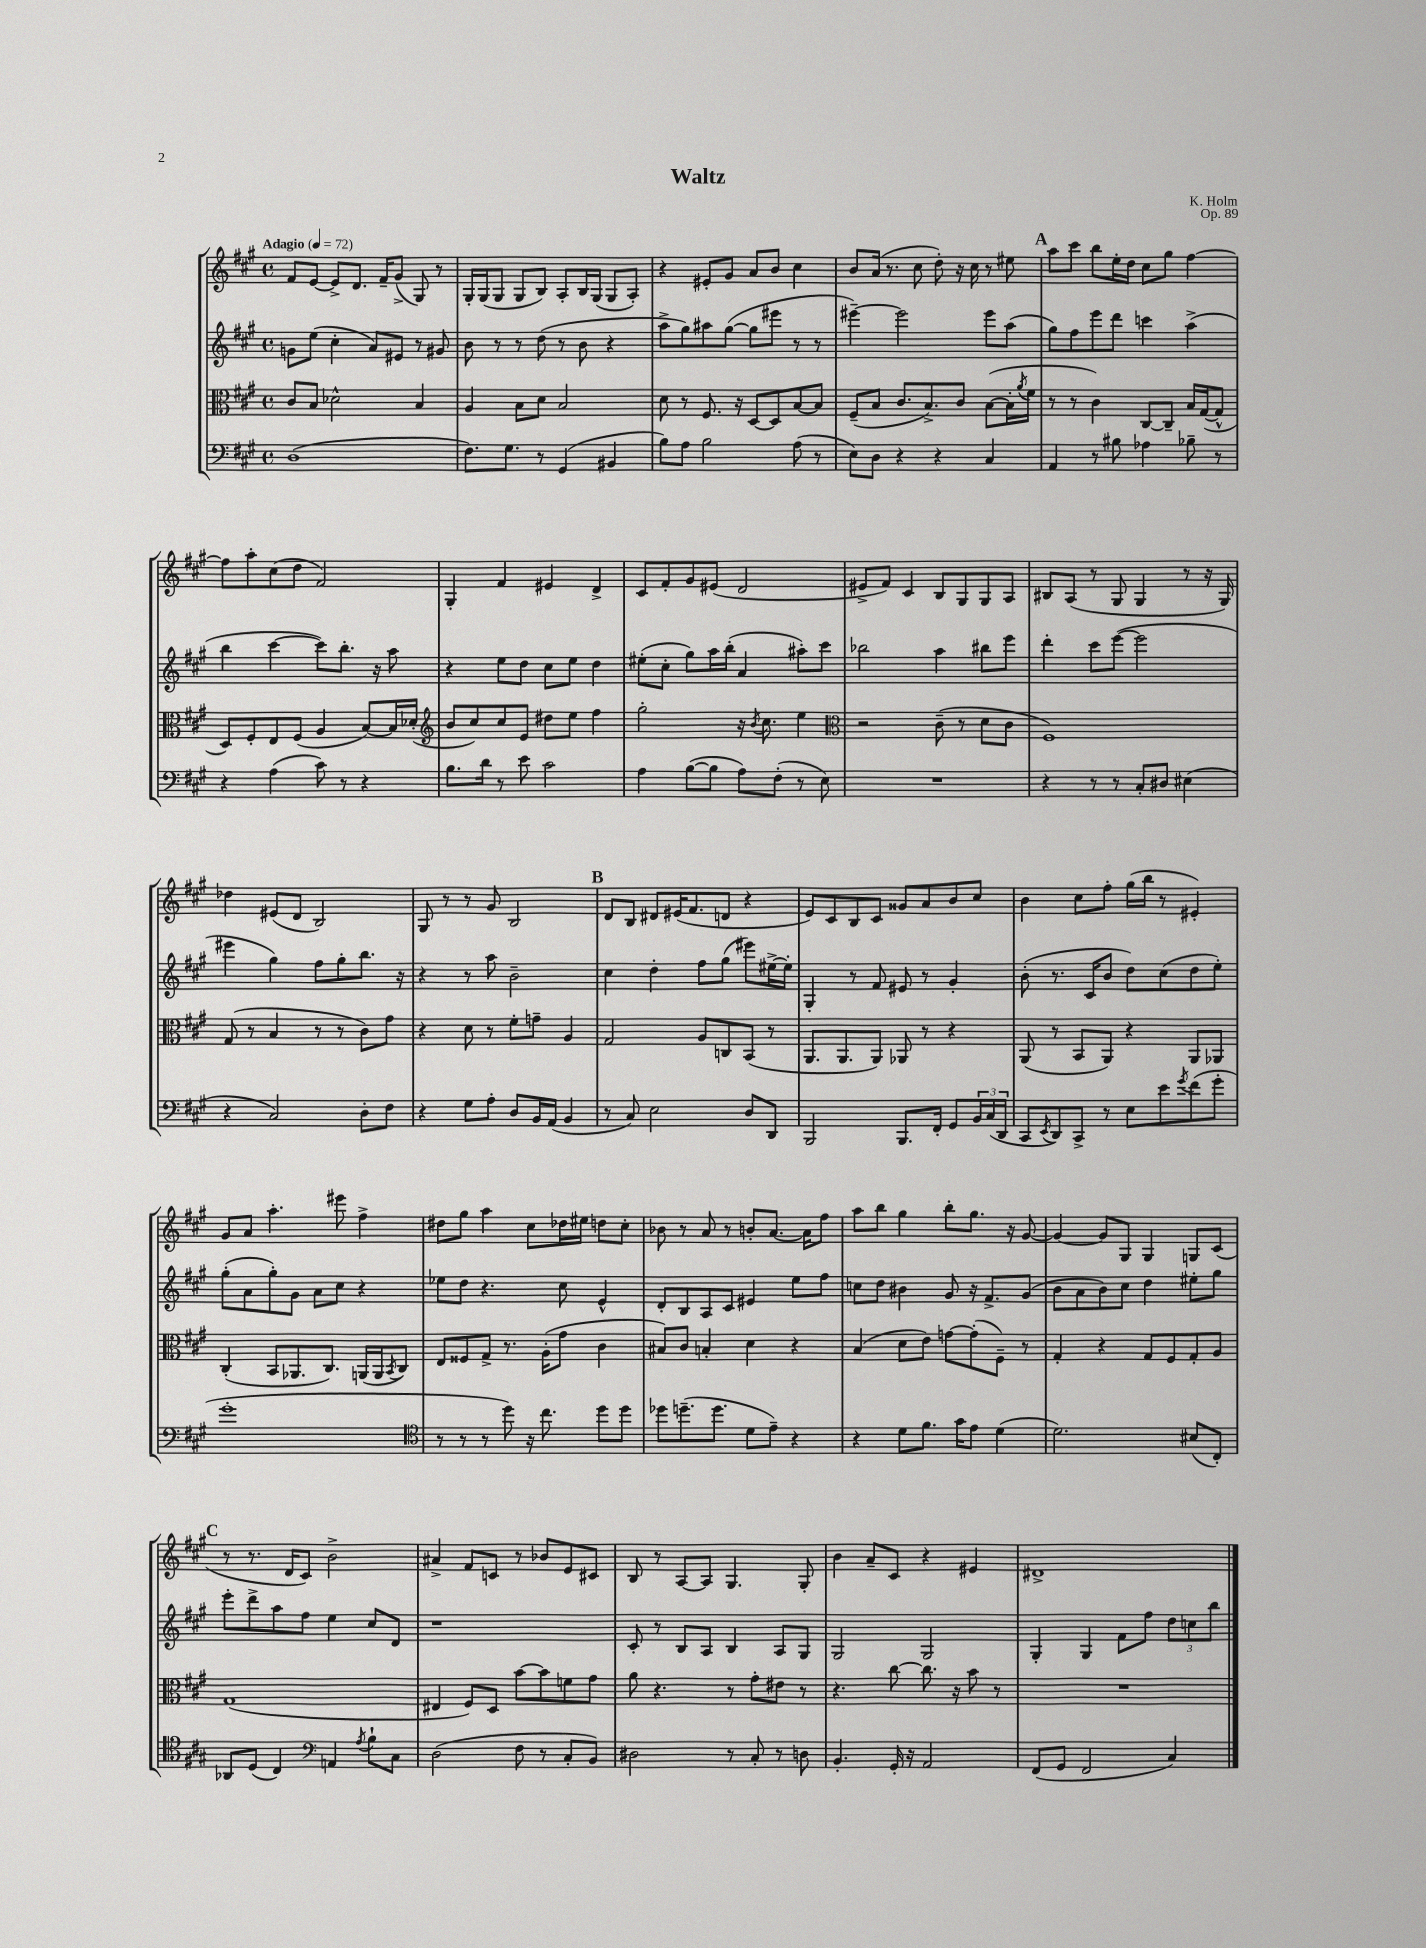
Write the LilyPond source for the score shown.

\header { title = "Waltz" composer = "K. Holm" opus = "Op. 89" }
<<
\new StaffGroup <<
\new Staff = "s0" {
    \clef treble \key a \major \defaultTimeSignature \time 4/4 \tempo "Adagio" 4 = 72
    fis'8 e'8~ e'8-> d'8. fis'16-- gis'8->( gis8) r8 |
    gis16-. gis16( gis8 gis8 b8) a8-. b16 gis16( gis8 a8-.) |
    r4 eis'8-. gis'8 a'8 b'8 cis''4 |
    b'8 a'16( r8. cis''8 d''8-.) r16 cis''16 r8 eis''8 |
    \mark \markup { \bold "A" } a''8 cis'''8 b''8 e''16-. d''16 cis''8 gis''8 fis''4~ |
    fis''8 a''8-. cis''8( d''8 fis'2) |
    gis4-. fis'4 eis'4 d'4-> |
    cis'8 fis'8-. gis'8 eis'8( d'2 |
    eis'8-> fis'8) cis'4 b8 gis8 gis8 a8 |
    bis8 a8( r8 gis8 gis4 r8 r16 gis16) |
    des''4 eis'8( d'8 b2) |
    gis8 r8 r8 gis'8 b2 |
    \mark \markup { \bold "B" } d'8 b8 dis'8 eis'16( fis'8. d'8 r4 |
    e'8) cis'8 b8 cis'8 gisis'8 a'8 b'8 cis''8 |
    b'4 cis''8 fis''8-. gis''16( b''16 r8 eis'4-.) |
    gis'8 a'8 a''4.-. eis'''8 fis''4-> |
    dis''8 gis''8 a''4 cis''8 des''16 eis''16 d''8 cis''8-. |
    bes'8 r8 a'8 r8 b'8-. a'8.~ a'16 fis''8 |
    a''8 b''8 gis''4 b''8-. gis''8. r16 gis'8~ |
    gis'4~ gis'8 gis8 gis4 g8 cis'8( |
    \mark \markup { \bold "C" } r8 r8. d'16 cis'8) b'2-> |
    ais'4-> fis'8 c'8 r8 bes'8 e'8 cis'8 |
    b8 r8 a8~ a8 gis4. gis8-. |
    b'4 a'8-- cis'8 r4 eis'4 |
    dis'1-> \bar "|." |
}
\new Staff = "s1" {
    \clef treble \key a \major \defaultTimeSignature \time 4/4
    g'8 e''8( cis''4-. a'8) eis'8 r8 gis'8 |
    b'8 r8 r8 d''8( r8 b'8 r4 |
    a''8-> gis''8) ais''8 gis''8~( gis''8 eis'''8 r8 r8 |
    eis'''4~--) eis'''2 eis'''8 a''8( |
    \mark \markup { \bold "A" } gis''8) fis''8 e'''8 d'''8 c'''4 a''4->( |
    b''4 cis'''4~ cis'''8) b''8.-. r16 a''8 |
    r4 e''8 d''8 cis''8 e''8 d''4 |
    eis''8-.( cis''8-. gis''8) a''16 b''16-.( a'4 ais''8-.) cis'''8 |
    bes''2 a''4 bis''8 e'''8 |
    d'''4-. cis'''8 e'''8~( e'''2 |
    eis'''4 gis''4) fis''8 gis''8-. b''8. r16 |
    r4 r8 a''8 b'2-- |
    \mark \markup { \bold "B" } cis''4 d''4-. fis''8 gis''8( eis'''8) eis''16~-> eis''16-. |
    gis4-. r8 fis'8 eis'8 r8 gis'4-. |
    b'8-.( r8. cis'16 b'8 d''8) cis''8( d''8 e''8-.) |
    gis''8-.( a'8 gis''8-.) gis'8 a'8 cis''8 r4 |
    ees''8 d''8 r4. cis''8 e'4-^ |
    d'8-. b8 a8 cis'8 eis'4 e''8 fis''8 |
    c''8 d''8 bis'4 gis'8 r16 fis'8.-> gis'8( |
    b'8 a'8 b'8) cis''8 d''4 eis''8-. gis''8 |
    \mark \markup { \bold "C" } e'''8-. d'''8-> a''8 fis''8 e''4 cis''8 d'8 |
    r1 |
    cis'8-. r8 b8 a8 b4 a8 gis8 |
    gis2 gis2 |
    gis4-. gis4 fis'8 fis''8 \tuplet 3/2 { d''8 c''8 b''8 } \bar "|." |
}
\new Staff = "s2" {
    \clef alto \key a \major \defaultTimeSignature \time 4/4
    cis'8 b8 des'2-^ b4 |
    a4 b8 d'8 b2 |
    d'8 r8 fis8. r16 d8~ d8 b8~ b8 |
    fis8--( b8 cis'8. b8.->) cis'8 b8~( b16-. \acciaccatura { a'8 } fis'16 |
    \mark \markup { \bold "A" } r8 r8 cis'4) cis8~ cis8-- b16 gis16~( gis8-^ |
    d8) fis8-. e8 fis8( a4 b8~) b16 des'16-.( |
    \clef treble b'8 cis''8) cis''8 e'8 dis''8 e''8 fis''4 |
    gis''2-. r16 \acciaccatura { b'8 } cis''8. e''4 |
    \clef alto r2 cis'8--( r8 d'8 cis'8 |
    fis1) |
    gis8( r8 b4 r8 r8 cis'8) gis'8 |
    r4 d'8 r8 fis'8-. g'8-- a4 |
    \mark \markup { \bold "B" } gis2 a8 c8 b,8( r8 |
    a,8. a,8. a,8) aes,8 r8 r4 |
    a,8( r8 b,8 a,8) r4 a,8 aes,8 |
    cis4-.( b,8 aes,8. cis8.) a,16( a,16 \acciaccatura { b,8 } cis8) |
    e8 fisis8 gis8-> r8. a16-.( gis'8 cis'4 |
    bis8) cis'8 b4-. d'4 r4 |
    b4( d'8 e'8) g'8~ g'8-.( fis8--) r8 |
    gis4-. r4 gis8 fis8 gis8-. a8 |
    \mark \markup { \bold "C" } gis1( |
    eis4 fis8) d8 b'8~ b'8 f'8 gis'8 |
    a'8 r4. r8 gis'8-. eis'8 r8 |
    r4. cis''8~ cis''8. r16 b'8 r8 |
    R1 \bar "|." |
}
\new Staff = "s3" {
    \clef bass \key a \major \defaultTimeSignature \time 4/4
    d1( |
    fis8.) gis8. r8 gis,4( bis,4 |
    b8) a8 b2 a8( r8 |
    e8) d8 r4 r4 cis4 |
    \mark \markup { \bold "A" } a,4 r8 bis8 aes4 bes8-- r8 |
    r4 a4( cis'8) r8 r4 |
    b8. d'16 r8 e'8 cis'2 |
    a4 b8~( b8 a8) fis8-.( r8 e8) |
    R1 |
    r4 r8 r8 cis8-. dis8 eis4( |
    r4 cis2) d8-. fis8 |
    r4 gis8 a8-. d8 b,16 a,16( b,4 |
    \mark \markup { \bold "B" } r8 cis8) e2 d8 d,8 |
    b,,2 b,,8. fis,16-. gis,8 \tuplet 3/2 { b,16 cis16( d,16 } |
    cis,8 \acciaccatura { e,8 } d,8) cis,8-> r8 e8 e'8 \acciaccatura { gis'8 } fis'8( gis'8-. |
    gis'1-. |
    \clef tenor r8 r8 r8 d''8) r16 cis''8. d''8 d''8 |
    des''8 d''8.--( d''8. d'8 e'8--) r4 |
    r4 d'8 fis'8. gis'16 e'8 d'4( |
    d'2.) bis8( cis8-.) |
    \mark \markup { \bold "C" } aes,8 d8( cis4) \clef bass a,4 \acciaccatura { a8 } b8-! cis8 |
    d2( fis8 r8 cis8-. b,8) |
    dis2 r8 cis8-. r8 d8 |
    b,4.-. gis,16-. r16 a,2 |
    fis,8( gis,8 fis,2 cis4) \bar "|." |
}
>>
>>
\layout { \context { \Score \remove "Bar_number_engraver" } }
